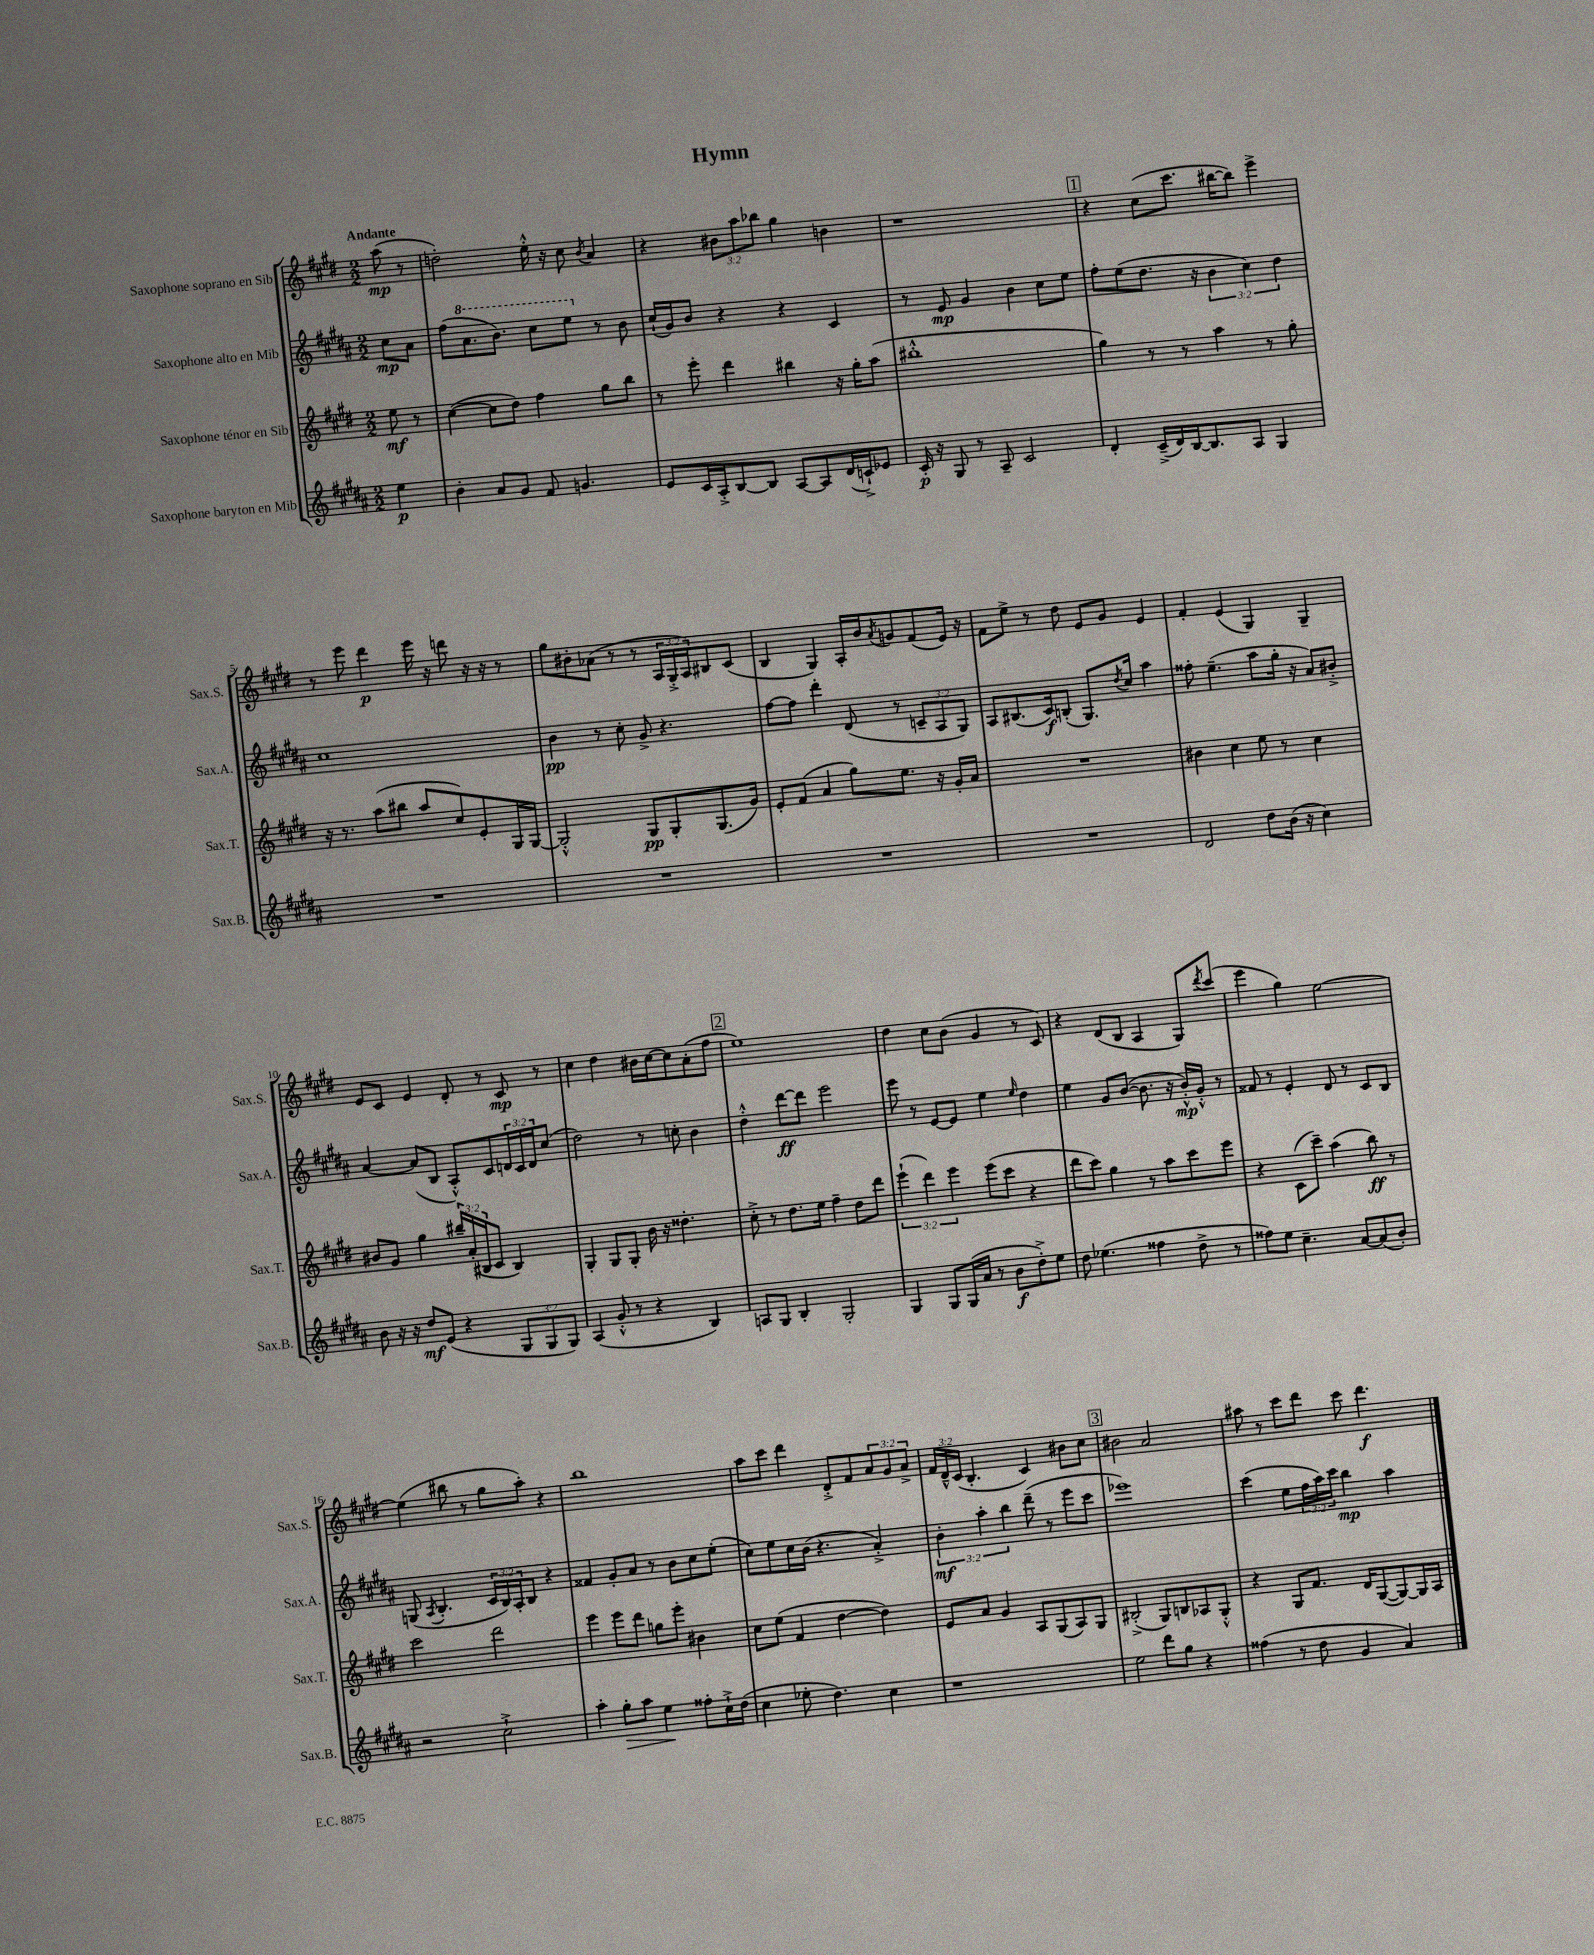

**kern	**kern	**kern	**kern
*staff4	*staff3	*staff2	*staff1
*clefG2	*clefG2	*clefG2	*clefG2
*k[f#c#g#d#a#]	*k[f#c#g#d#]	*k[f#c#g#d#a#]	*k[f#c#g#d#]
*M2/2	*M2/2	*M2/2	*M2/2
4ee	8ee	8cc#	(8aa
.	8r	8a#	8r
=	=	=	=
4b'	([4cc#	(8ff#	2dd')
.	.	8.aa#	.
8a#	8cc#]	.	.
.	.	8.bb)	.
8g#	8dd#)	.	.
8f#	4ff#	8ccc#	16ee'^^
.	.	.	16r
4.g	.	8eee	8cc#
.	.	.	8qb
.	8gg#	8r	4a
.	8bb	8b	.
=	=	=	=
8e	8r	(16cc#`	4r
.	.	16g#)	.
16c#	8eee'	8b	.
16A#'^	.	.	.
[8B	4ddd#	4r	12b#
.	.	.	12aa
8B]	.	.	.
.	.	.	12bb-
[8A#	4bb#	4r	4gg#
8A#]	.	.	.
(16d#	16r	4c#	4b
16c`^)	16gg#'	.	.
8e-	(8aa	.	.
=	=	=	=
16c#'	1bb#'^^	8r	1r
16r	.	.	.
8G#	.	8e	.
8r	.	4g#	.
8A#~	.	.	.
2c#	.	4b	.
.	.	8cc#	.
.	.	8ee	.
=	=	=	=
4d#'	4gg#)	8ff#'	4r
.	.	(8ee	.
(16c#~^	8r	8.dd#	(8cc#
16d#)	.	.	.
[16B	8r	.	8.ccc#
8.B]	.	16r	.
.	4aa	6b	.
.	.	.	[16bb#
8A#	.	.	8bb#])
.	.	6cc#)	.
4G#	8r	.	4eee^
.	.	6dd#	.
.	8gg#'	.	.
=	=	=	=
1r	16r	1cc#	8r
.	8.r	.	.
.	.	.	8eee
.	(8aa	.	4ddd#
.	8bb#	.	.
.	8aa	.	16eee
.	.	.	16r
.	8cc#)	.	8ddd
.	8e'	.	16r
.	.	.	16r
.	16G#	.	8r
.	[16G#	.	.
=	=	=	=
1r	2G#'^^]	4b	8gg#
.	.	.	8b#'
.	.	8r	(8a-
.	.	8cc#'	8r
.	8G#	8g#^	8r
.	8G#'	4.r	24A
.	.	.	24G#'^
.	.	.	24A)
.	(8.G#	.	8B#
.	.	.	(8c#
.	16g#)	.	.
=	=	=	=
1r	8e'	[8ff#	4B
.	(8f#	8ff#]	.
.	4a	4ddd#'	4G#)
.	8gg#)	(8d#	16A'
.	.	.	16b
.	.	.	8qa
.	8.ee	8r	8g
.	.	12c~	(8f#
.	16r	.	.
.	.	12A#	.
.	16g#'	.	16e)
.	.	12G#)	.
.	16a	.	16r
=	=	=	=
1r	1r	8A#	8f#
.	.	(8.B#	8ee^
.	.	.	8r
.	.	16c#)	.
.	.	(8B'	8dd#
.	.	8.G#)	8e
.	.	.	8g#
.	.	8qdd#	.
.	.	16cc#	.
.	.	4aa#	4e
=	=	=	=
2d#	4b#	8ff##'	4f#'
.	.	(4.ee~	.
.	4cc#	.	(4e
8dd#	8ee	8aa#	4G#)
(16b	8r	16gg#'	.
16r	.	16r	.
4cc#)	4cc#	8a#)	4G#~
.	.	8b#'^	.
=	=	=	=
8b	8b#	[4a#	8e
16r	8g#	.	8c#
16r	.	.	.
8dd#	4gg#	(8a#]	4e
(8e	.	8B	.
4r	24bb#~	8A#'^^)	8d#'
.	(24a'	.	.
.	24B#	.	.
.	8c#	8c#	8r
12G#	4B#)	24d	8c#
.	.	24c#	.
12G#	.	24d	.
.	.	(8cc#	8r
12G#)	.	.	.
=	=	=	=
(4A#	4G#'	2dd#)	4cc#
8g#'^^	8G#	.	4dd#
8r	8G#'	.	.
4r	16b	8r	16b#
.	16r	.	[16cc#
.	4.dd##'	8cc'	8cc#]
4B)	.	4b	(8a'
.	.	.	8ff#
=	=	=	=
8A	8cc#'^	4dd#'^^	1ee)
8G#	8r	.	.
4B'	8.dd#	[8ddd#	.
.	.	8ddd#]	.
.	16ee	.	.
2G#'	4ff#~	2eee	.
.	8dd#	.	.
.	8ddd#	.	.
=	=	=	=
4G#	(6eee`	8eee	4dd#
.	.	8r	.
.	6ddd#)	.	.
8G#	.	[8e	8cc#
.	6eee	.	.
(16G#	.	8e]	(8b
16a#	.	.	.
8r	(8eee	4ee	4g#
8b	8ccc#	.	.
.	.	16qqee	.
8dd#'^)	4r	4dd#	8r
8ee	.	.	8c#)
=	=	=	=
8dd#	8ddd#	4ee	4r
(4.ee-	8ccc#)	.	.
.	4gg#	8g#	(8d#
.	.	([8b	8B
4ff##	8r	8.b]	4A
.	8aa	.	.
.	.	16r	.
8dd#^	8ccc#	16b'^^)	8G#)
.	.	16g#'^^	.
.	.	.	8qddd#
8r	8eee	8r	(8ccc#
=	=	=	=
8ff##)	4r	8f##	4eee
8ee	.	8r	.
4.cc#~	(8c#	4e'	4gg#)
.	8ccc#~)	.	.
.	(4aa	8d#	[2ee
[8a#	.	8r	.
(8a#]	8bb)	8c#	.
8b')	8r	8B	.
=	=	=	=
2r	2ccc#	(8G	(4ee]
.	.	8qA#	.
.	.	4.B'	.
.	.	.	8bb#
.	.	.	8r
2cc#`^	2ddd#	24c#	8gg#
.	.	24B)	.
.	.	24A#'	.
.	.	8B	8aa')
.	.	4r	4r
=	=	=	=
4aa#'	4eee	4f##	1bb
8gg#'	8eee	8g#'	.
8aa#	8ddd#	8a#	.
4ee	8gg	8r	.
.	8eee'	8b	.
8ff##'	4b#	8cc#	.
16cc#`^	.	(8ee'	.
(16dd#	.	.	.
=	=	=	=
4cc#	8cc#	8cc#)	8aa
.	(8ee	8ee	8ccc#
8ee-'	4f#	16cc#	4ddd#
.	.	(16b	.
4.dd#)	.	4.r	.
.	[4dd#	.	8d#'^
.	.	.	8f#
4cc#	4dd#])	4a#'^)	12a
.	.	.	12g#
.	.	.	12a^
=	=	=	=
1r	8e	6b'	24f#
.	.	.	24d#~^^
.	.	.	(24c#
.	8a	.	4.B'
.	.	6aa#'	.
.	4g#	.	.
.	.	6bb	.
.	8A	(8ddd#~	4c#)
.	(8G#	8r	.
.	8A)	8eee	8b#
.	8G#	8ccc#	8cc#
=	=	=	=
2ee	(2B#'^	1eee-)	2b#
8ddd#	8G#)	.	2a
8gg#	8B	.	.
4r	8A-	.	.
.	8G#'^^	.	.
=	=	=	=
(4ff##	4r	(4ccc#	8aa#
.	.	.	8r
8r	8G#	8ee	8ccc#
8dd#	8.f#	24ff#	8ddd#
.	.	24aa#)	.
.	.	24ccc#	.
4g#	.	4bb	8ccc#
.	16d#	.	.
.	([8G#	.	4.ddd#
4a#)	8G#_)	4aa#	.
.	16G#]	.	.
.	16A	.	.
==	==	==	==
*-	*-	*-	*-
